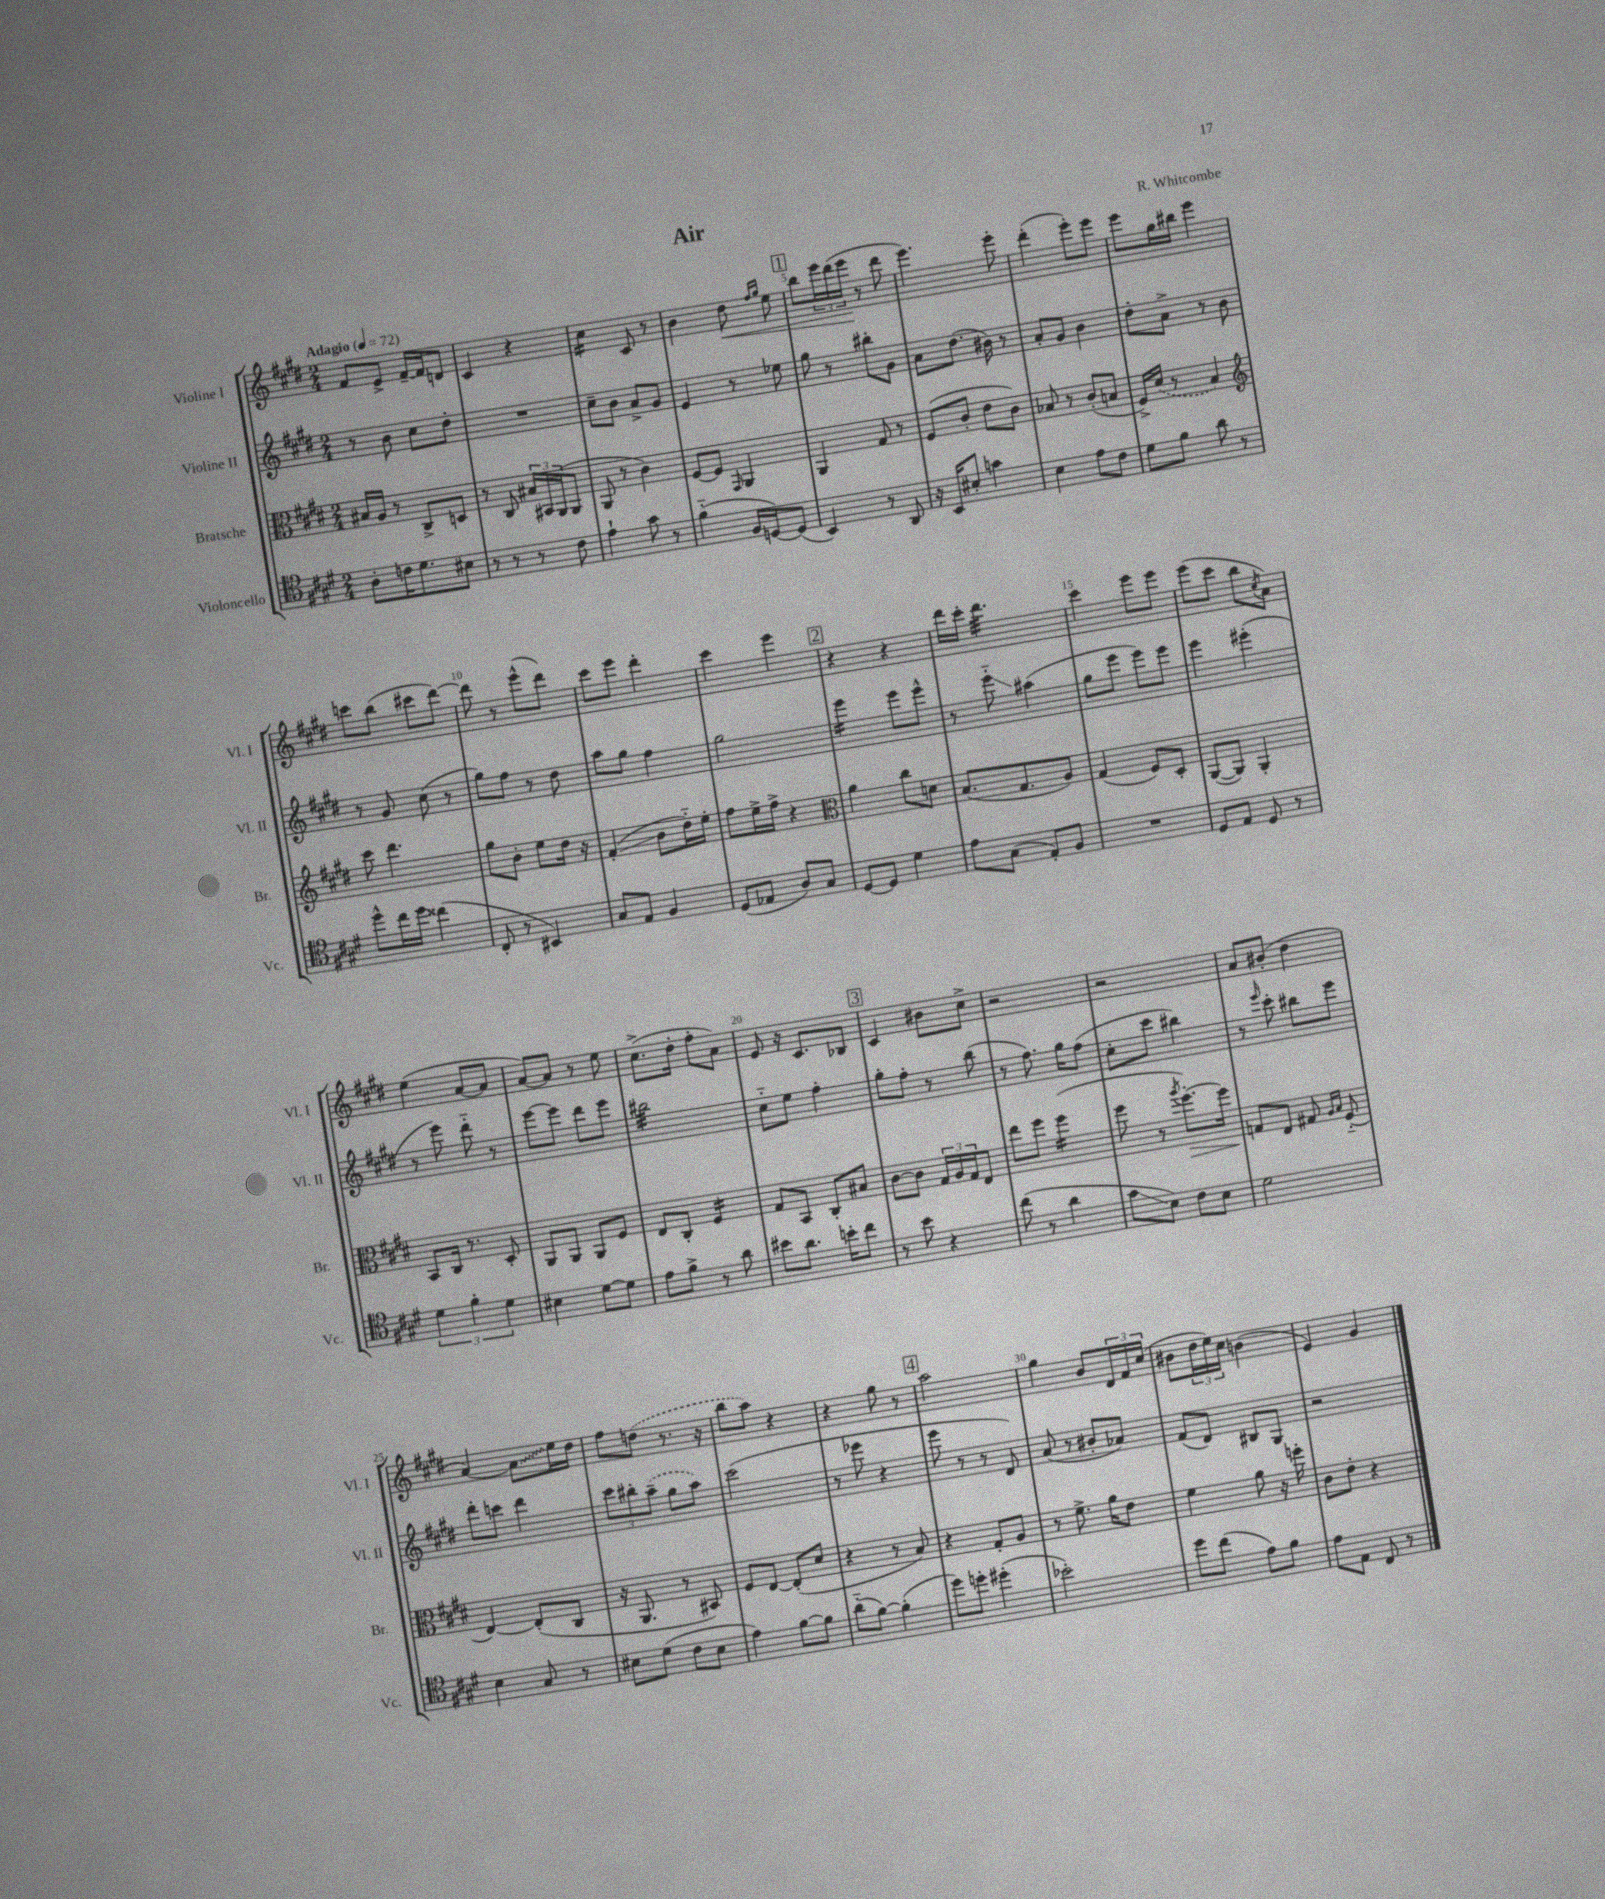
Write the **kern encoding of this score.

**kern	**kern	**kern	**kern
*staff4	*staff3	*staff2	*staff1
*clefC4	*clefC3	*clefG2	*clefG2
*k[f#c#g#d#]	*k[f#c#g#d#]	*k[f#c#g#d#]	*k[f#c#g#d#]
*M2/4	*M2/4	*M2/4	*M2/4
*MM72	*MM72	*MM72	*MM72
8A'	16B#	8r	8f#
.	16A	.	.
16c	8r	8b	8e^
8.d#	.	.	.
.	8C#^	8cc#	[16f#~
.	.	.	16f#]
8B#	8D	8dd#'	8d
=	=	=	=
8r	8r	2r	4c#
8r	8C#	.	.
8r	24B#	.	4r
.	24BB#	.	.
.	(24AA	.	.
8c#	8AA	.	.
=	=	=	=
4e`	8AA	8cc#~	4cc#
.	8r	8b	.
8g#	4c#)	8a^	8c#
8r	.	8g#	8r
=	=	=	=
(4f#'~	[8F#	4e	4b
.	8F#]	.	.
.	16qqGG#	.	.
16F#	4AA	8r	8dd#
[16D)	.	.	.
.	.	.	16qqff#
.	.	.	16qqgg#
(8D]	.	8ee-	8ee
=	=	=	=
4BB)	4AA	8gg#	8bb
.	.	8r	24eee
.	.	.	(24ddd#
.	.	.	24eee
8r	8G#	8bb#'	8r
8AA	8r	8g#	8ddd#
=	=	=	=
16r	(8F#	8a	4.eee)
16BB	.	.	.
8B#'	8c#'	(8.dd#	.
4g	8e	.	.
.	.	16b#)	.
.	8c#)	8r	8eee'
=	=	=	=
4B	8B-	8a'	(4ddd#'
.	8r	8g#	.
8e	(8c#'	4b	8eee')
8c#	8B	.	8eee
=	=	=	=
8d#	16F#^)	8dd#'	8eee
.	(16d#	.	.
8f#	8r	8a^	16gg#
.	.	.	16bb#
8a	4B)	8r	4eee
8r	.	8b	.
=	=	=	=
*	*clefG2	*	*
8dd#^^	8ccc#	8r	8ccc
16cc#	4.ddd#	8g#	(8bb
16dd#	.	.	.
(4cc##	.	(8cc#	8ccc#
.	.	8r	[8ddd#)
=	=	=	=
8C#'	8gg#	8gg#)	8ddd#]
8r	8b'	8ff#	8r
4BB#)	8ee	8r	(8eee^^
.	16dd#	8dd#	8ddd#)
.	16r	.	.
=	=	=	=
8G#	(4f#'	8aa	8ccc#
8E	.	8gg#	8eee
4F#	8b	4ff#	4ddd#'
.	16dd#'~)	.	.
.	16ee'	.	.
=	=	=	=
(8D#	8ff#	2gg#	4ccc#
8E-	16ee^	.	.
.	16ff#^	.	.
8A)	4r	.	4eee
8G#	.	.	.
=	=	=	=
*	*clefC3	*	*
[8D#	4a	4eee	4r
8D#]	.	.	.
4d#	8cc#	8eee	4r
.	8d	8eee^^	.
=	=	=	=
8e	(8.B	8r	16ddd#
.	.	.	16ccc#'
(8G#	.	8eee'~	4.ddd#
.	8.G#	.	.
8E')	.	(4aa#	.
8F#	8A)	.	.
=	=	=	=
2r	(4G#	8gg#	4ccc#
.	.	8eee	.
.	8F#)	8eee)	8eee
.	8D#'	8eee	8eee
=	=	=	=
8D#	([8AA	4eee	(8eee
8E	8AA])	.	8ccc#
8D#	4AA'	(4eee#'	8bb
.	.	.	8qcc#
8r	.	.	8a)
=	=	=	=
6d#	8BB	8r	(4ee
.	16C#	8eee)	.
6f#'	.	.	.
.	8.r	.	.
.	.	8ddd#'~	[8a
6d#	.	.	.
.	8D#'	8r	8a]
=	=	=	=
4B#	8AA	[8eee	[8a)
.	8AA	8eee]	8a]
[8d#	8AA	8ddd#	8r
8d#]	8F#	8eee	8ee
=	=	=	=
8e	8E	2bb#	(8.cc#^
8f#^	8C#'	.	.
.	.	.	16dd#'
8r	4F#	.	8ff#'
8a	.	.	8a)
=	=	=	=
8b#	8G#	8cc#'~	8e
8.a	8BB	8ee	16r
.	.	.	8.c#
.	8C#'	4ff#'	.
16b'	.	.	.
8cc#	8B#	.	8B-
=	=	=	=
8r	[8c#	8gg#'	4c#
8b	8c#]	8ff#'	.
4r	24G#	8r	8b#
.	24A	.	.
.	24G#	.	.
.	8E	(8bb	8cc#^
=	=	=	=
(8cc#	8ee	8r	2r
8r	8ff#	8.ff#)	.
4a	(4ff#	.	.
.	.	16gg#	.
.	.	(8ff#	.
=	=	=	=
8g#	8ff#	8cc#'	2r
8B)	8r	8ccc#	.
.	8qaa	.	.
8c#	[8.ff#')	4bb#)	.
8B	.	.	.
.	16ff#]	.	.
=	=	=	=
2d#	8G	8r	8a
.	.	16qqeee	.
.	8E	8ccc#'	(8b#'
.	8G#	8bb#	4dd#
.	16qqA	.	.
.	16qqB	.	.
.	(8F#'~	8eee	.
=	=	=	=
4B	[4E)	8ddd#'	[4a)
.	.	8ccc	.
8G#	(8E']	4ddd#	8a]
8r	8C#	.	16ee
.	.	.	16dd#
=	=	=	=
8B#	16r	12ccc#	8ff#
.	8.AA	.	.
.	.	12bb#'	.
(8d#	.	.	(8dd
.	.	(12aa~	.
8c#	8r	8gg#	8.r
8B#	8BB#)	8aa)	.
.	.	.	16r
=	=	=	=
4e)	8F#	(2ccc#	8bb
.	[8E	.	8aa)
[8f#	(8E']	.	4r
8f#]	8d#	.	.
=	=	=	=
(8a'~	4r	8r	4r
[8f#)	.	8eee-	.
(4f#']	8r	4r	8gg#
.	8B)	.	8r
=	=	=	=
8dd#)	4r	8eee	2aa
8dd'	.	8r	.
(4dd#'	8G#'	8r	.
.	8A	8d#)	.
=	=	=	=
2b-')	8r	(8a	4gg#
.	8.f#^	8r	.
.	.	8b#'	8b
.	16a	.	.
.	8e	8a-)	24d#
.	.	.	24f#
.	.	.	(24cc#
=	=	=	=
8dd#	4f#	(8f#	8b#
(8cc#	.	8d#)	24dd#
.	.	.	24ee)
.	.	.	24cc#
8e)	8a	8B#	(4b
8f#	16r	8G#	.
.	16ff'	.	.
=	=	=	=
8e	8c#	2r	4e)
8E	8e'	.	.
8C#	4r	.	4g#
8r	.	.	.
==	==	==	==
*-	*-	*-	*-
